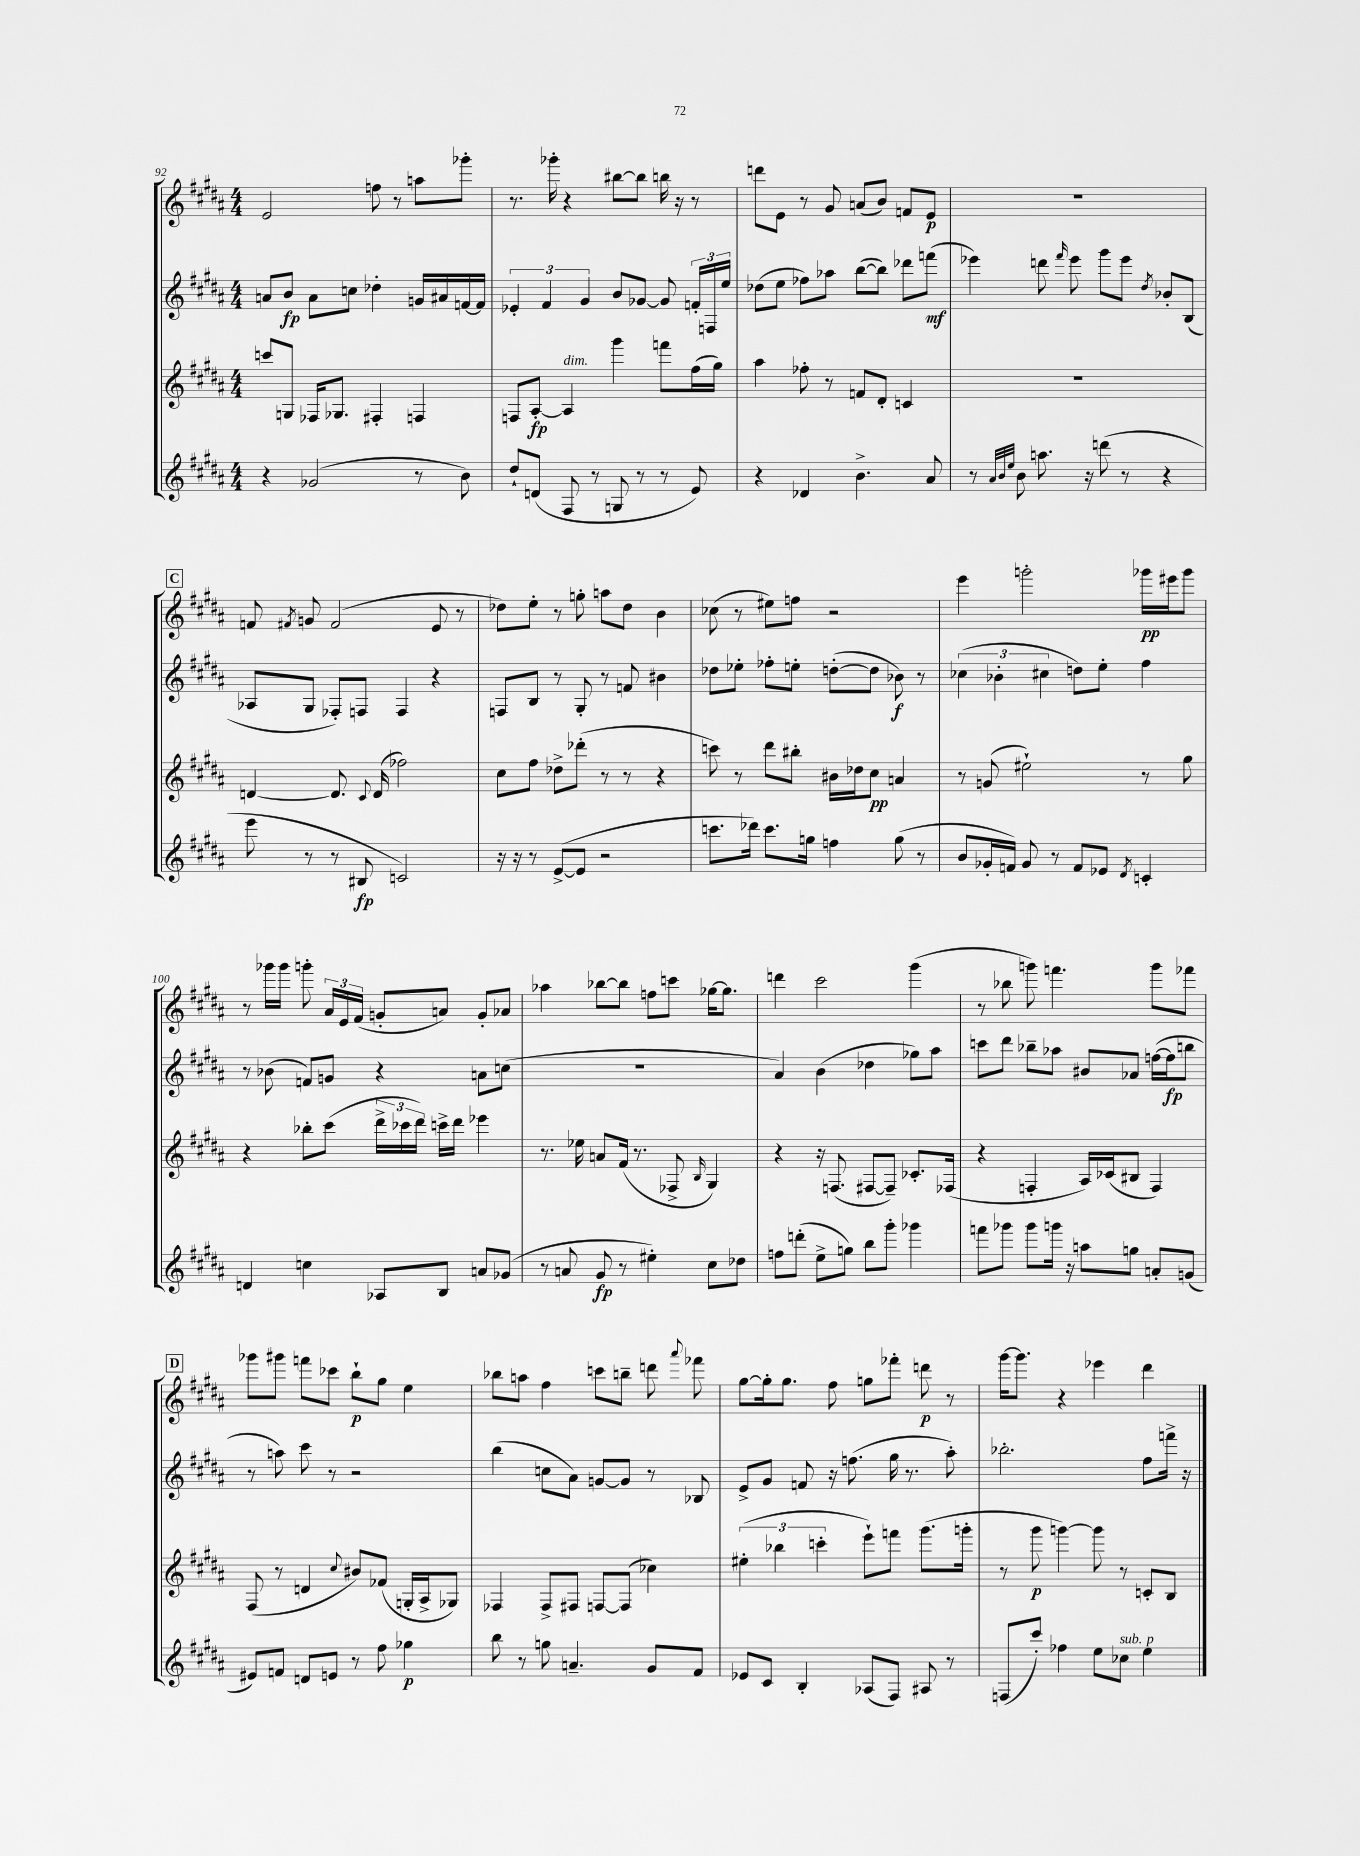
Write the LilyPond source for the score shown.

<<
\new StaffGroup <<
\new Staff = "s0" {
    \clef treble \key b \major \numericTimeSignature \time 4/4
    \autoBeamOff e'2 f''8 r8 a''8[ ges'''8]-. |
    r8. ges'''16-. r4 bis''8[~ bis''8] b''16 r16 r8 |
    d'''8[ e'8] r8 gis'8 a'8[( b'8]) f'8[ e'8]\p |
    R1 |
    \mark \markup { \box "C" } f'8 \acciaccatura { fis'8 } g'8 fis'2( e'8 r8 |
    des''8[) e''8]-. r8 g''8-. a''8[ des''8] b'4 |
    ces''8( r8 eis''8[) f''8] r2 |
    e'''4 g'''2-. ges'''16[\pp eis'''16 ges'''8] |
    r8 ges'''16[ ges'''16] g'''8-. \tuplet 3/2 { ais'16[ e'16 fis'16]( } g'8[-. a'8]) g'8[-. aes'8] |
    aes''4 bes''8[~ bes''8] f''8[ c'''8] ges''16[~ ges''8.] |
    d'''4 cis'''2 gis'''4( |
    r8 bes''8 g'''8) f'''4. g'''8[ fes'''8] |
    \mark \markup { \box "D" } ges'''8[ gis'''8] f'''8[ ces'''8] b''8[-!\p gis''8] e''4 |
    bes''8[ a''8] fis''4 c'''8[ b''8]-- d'''8 \appoggiatura { ais'''8 } fes'''8 |
    gis''8[~ gis''16-. gis''8.] fis''8 g''8[ fes'''8]-. d'''8\p r8 |
    gis'''16[~ gis'''8.] r4 ees'''4 dis'''4 \bar "|." |
}
\new Staff = "s1" {
    \clef treble \key b \major \numericTimeSignature \time 4/4
    \autoBeamOff a'8[ b'8]\fp a'8[ c''8] des''4-. g'16[ ais'16 f'16~ f'16] |
    \tuplet 3/2 { ees'4-. fis'4 gis'4 } b'8[ ges'8]~ ges'8 \tuplet 3/2 { f'16[-. f16 e''16] } |
    des''8[( e''8] fes''8[) aes''8] b''8[~( b''8]) des'''8[ f'''8]\mf( |
    ees'''4) d'''8 \grace { fis'''16 } ees'''8 gis'''8[ ees'''8] \acciaccatura { dis''8 } bes'8[-. b8]( |
    \mark \markup { \box "C" } aes8[ gis8] fes8[-.) f8] f4 r4 |
    f8[ b8] r8 gis8-. r8 f'8 bis'4 |
    des''8[ ees''8]-. fes''8[-. e''8]-. d''8[~-.( d''8] bes'8\f) r8 |
    \tuplet 3/2 { ces''4( bes'4-. cis''4 } d''8[) e''8]-. fis''4 |
    r8 bes'8( f'8[) g'8] r4 a'8[ c''8]( |
    R1 |
    ais'4) b'4( des''4 ges''8[) ais''8] |
    c'''8[ dis'''8] bes''8[-- aes''8] bis'8[ aes'8] f''16[~( f''16\fp b''8] |
    \mark \markup { \box "D" } r8 a''8) cis'''8 r8 r2 |
    b''4( c''8[ ais'8]) g'8[~ g'8] r8 bes8 |
    e'8[-> gis'8] f'8 r16 f''8.( gis''16 r8. ais''8-.) |
    bes''2.-. fis''8[ f'''16]-> r16 \bar "|." |
}
\new Staff = "s2" {
    \clef treble \key b \major \numericTimeSignature \time 4/4
    \autoBeamOff c'''8[ g8] fes16[ ges8.] fis4-. f4 |
    f8[ ais8]~-.\fp ais4^\markup { \italic "dim." } gis'''4 f'''8[ fis''16( gis''16]) |
    ais''4 fes''8-. r8 f'8[ dis'8]-. c'4 |
    R1 |
    \mark \markup { \box "C" } d'4~ d'8. \appoggiatura { cis'8 } d'16( fes''2) |
    cis''8[ fis''8] des''8[-> des'''8]-.( r8 r8 r4 |
    c'''8) r8 dis'''8[ bis''8]-. bis'16[ des''16 cis''8]\pp a'4 |
    r8 g'8( eis''2-!) r8 gis''8 |
    r4 bes''8[-. cis'''8]( \tuplet 3/2 { dis'''16[-> ces'''16 dis'''16]) } c'''16[-> dis'''16] ees'''4 |
    r8. ees''16 a'8[ fis'16]( r8. fes8-> \grace { b16 } gis4) |
    r4 r16 f8.( fis8[~ fis8]--) ces'8.[-. fes16]( |
    r4 f4-. ais16[) ces'16( bis8] f4) |
    \mark \markup { \box "D" } fis8( r8 d'4 \appoggiatura { cis''8 } bis'8[) fes'8]( g16[-. ais16-> ges8]) |
    fes4 fes8[-> fis8] f8[~ f8]( ces''4) |
    \tuplet 3/2 { eis''4-.( bes''4 c'''4-. } e'''8[-!) f'''8] gis'''8.[( g'''16]-. |
    r8 gis'''8\p g'''4~) g'''8 r8 c'8[-. b8] \bar "|." |
}
\new Staff = "s3" {
    \clef treble \key b \major \numericTimeSignature \time 4/4
    \autoBeamOff r4 ges'2( r8 b'8) |
    dis''8[-! d'8]( fis8 r8 g8 r8 r8 e'8) |
    r4 des'4 b'4.-> ais'8 |
    r8 \grace { ais'32[ b'32 e''32] } b'8 a''8. r16 d'''8( r8 r4 |
    \mark \markup { \box "C" } e'''8 r8 r8 bis8\fp c'2) |
    r16 r16 r8 e'8[~->( e'8] r2 |
    c'''8.[ des'''16]) c'''8.[ g''16] f''4 g''8( r8 |
    b'8[ ges'16-. f'16]) ges'8 r8 f'8[ ees'8] \acciaccatura { dis'8 } c'4-. |
    d'4 c''4 aes8[ b8] a'8[ ges'8]( |
    r8 a'8 gis'8\fp r8 eis''4-.) cis''8[ des''8] |
    f''8[ d'''8]-.( e''8[-> g''8]) b''8[ gis'''8]-. ges'''4 |
    f'''8[ ges'''8] ges'''8[ g'''16] r16 a''8[ g''8] a'8[-. g'8]( |
    \mark \markup { \box "D" } eis'8[) f'8] d'8[ e'8] r8 fis''8 ges''4\p |
    b''8 r8 g''8 a'4.-- gis'8[ fis'8] |
    ees'8[ cis'8] b4-. aes8[( fis8]) ais8 r8 |
    f8[( cis'''8]-.) fes''4 e''8[ ces''8]^\markup { \italic "sub. p" } e''4 \bar "|." |
}
>>
>>
\layout { \context { \Score currentBarNumber = #92 } }
